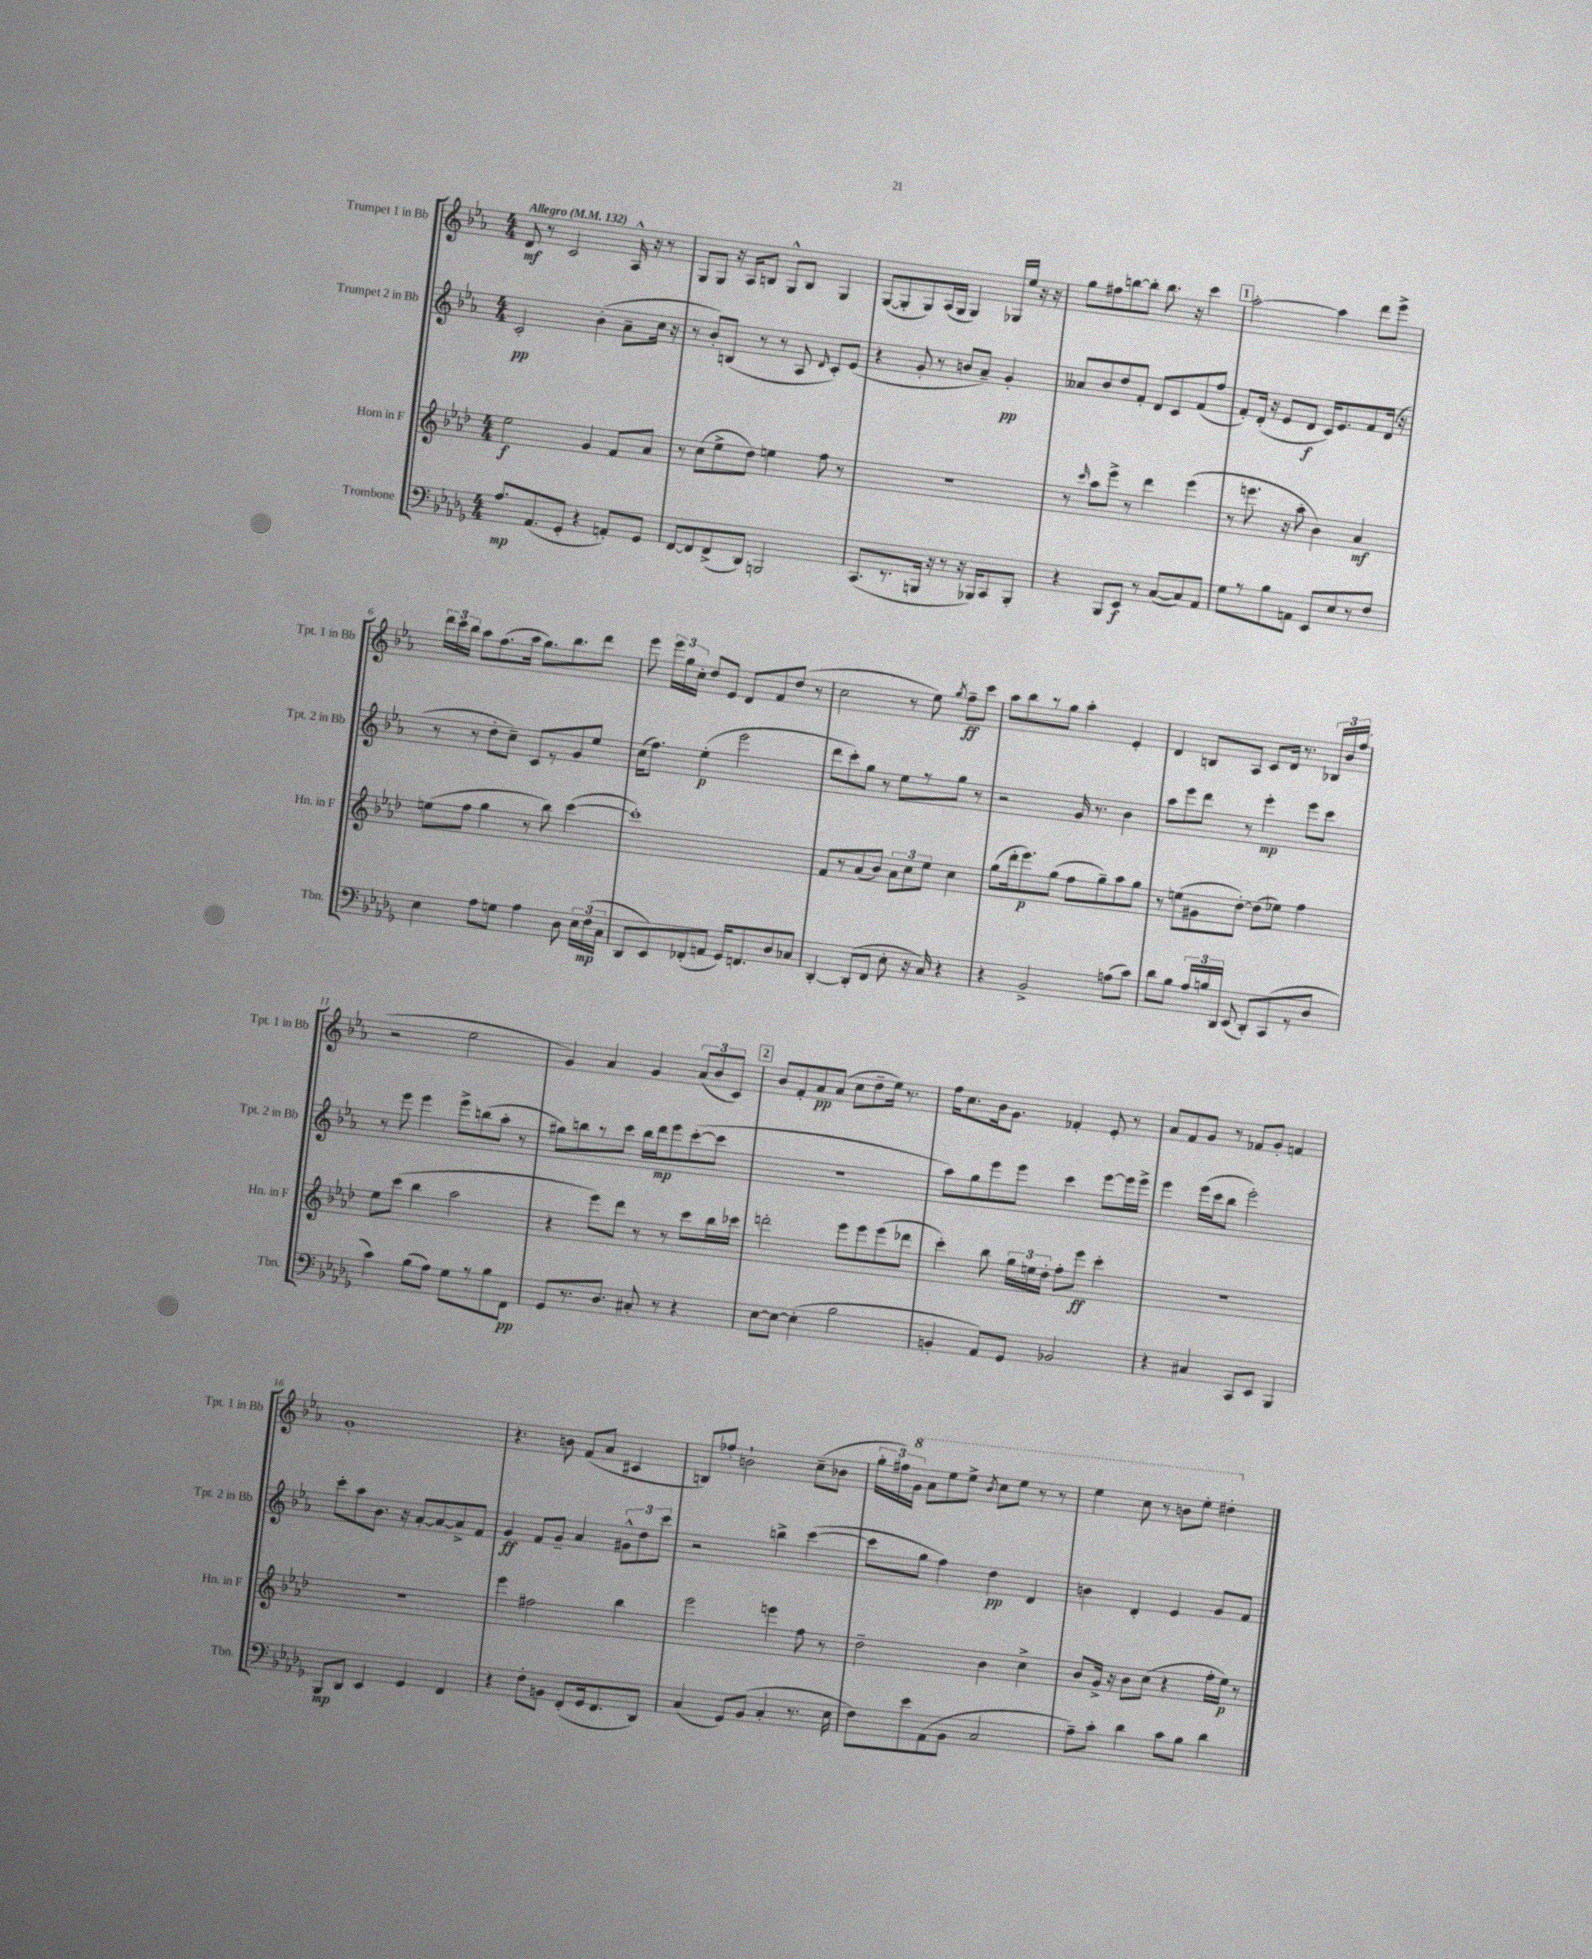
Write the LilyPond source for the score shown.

<<
\new StaffGroup <<
\new Staff = "s0" \with { instrumentName = "Trumpet 1 in Bb" shortInstrumentName = "Tpt. 1 in Bb" } {
    \clef treble \key ees \major \numericTimeSignature \time 4/4 \tempo "Allegro" 4 = 132
    \autoBeamOff d'8\mf r8 c'2 aes16-^ r16 r8 |
    g8[ g8] r16 aes16[ b8] g8[-^ b8] g4 |
    g8[~( g8-. g8) aes16( g16] g4) ges16[ ees''16] r16 r16 |
    g''8[ fis''8 b''8~ b''8]-. b''8. r16 c'''4 |
    \mark \markup { \box "1" } aes''2~-. aes''4 d'''8[ ees'''8]-> |
    \tuplet 3/2 { d'''16[ c'''16 bes''16] } aes''8[ f''8.( aes''16] g''8.[) bes''8. d'''8] |
    ees'''8 \tuplet 3/2 { ees'''16[ g''16 c''16]-. } d''8[ ees'8] d'8[ f'8 d''8]( r8 |
    c''2 r8 ees''8) \acciaccatura { g''8 } f''8[--\ff c'''8] |
    aes''8[ bes''8 r8 g''8] aes''4-. ees'4-. |
    d'4 b8[ aes8] c'8[ d'16] r8. \tuplet 3/2 { bes16[ bes'16 f''16]( } |
    r2 ees''2 |
    g'4) aes'4 g'4 \tuplet 3/2 { aes'8[( bes'8 c'8]) } |
    \mark \markup { \box "2" } bes'8[ f'8-. aes'8\pp aes'8]( c''8[ d''8-- ees''16]) r8. |
    f''16[ c''8. bes'16 g'8.] fes'4-. ees'8-. r8 |
    aes'8[ f'8 g'8] r8 fes'8[ g'8]-. f'4 |
    g'1-. |
    r4. b'8 f'8[( aes'8] cis'4 |
    b8[) fes''8]-. b'2-! c''8[--( bes'8] |
    \tuplet 3/2 { g''16[-. fis''16) \ottava #1 g''16] } aes''8[ ees'''8 ees'''8]-> \acciaccatura { bes''8 } c'''8[ ees'''8] r8 r8 |
    ees'''4 c'''8 r8 b''8[ ees'''8]-. dis'''4-. \ottava #0 \bar "|." |
}
\new Staff = "s1" \with { instrumentName = "Trumpet 2 in Bb" shortInstrumentName = "Tpt. 2 in Bb" } {
    \clef treble \key ees \major \numericTimeSignature \time 4/4
    \autoBeamOff c'2-.\pp bes'4-.( aes'8[-- c''16] r16 |
    r8 bes'8[-.) b8]( r8 r8 aes8 \grace { d'16 } c'8[-.) ees'8]( |
    r4 g'8-. r8 b'8[ aes'8]--) g'4-.\pp |
    aeses'8[ bes'8 d''8 f'8]-. d'8[ c'8 f'8( f''8] |
    \mark \markup { \box "1" } f'8[-.) d'16]-.( r16 ees'8[ d'8]\f c'16[) ees'8. f'8 d'16]( r16 |
    r8 r8 d''8[-. c''8]--) c'8[ r8 g'8 ees''8] |
    c''16[( f''8.]) ees''4-.\p( ees'''2 |
    d'''8[ c'''8-.) g''8] r8 ees''8[ r8 g''8] r8 |
    r2 g'16 r8. bes'4 |
    aes''8[ ees'''8 d'''8] r8 ees'''4-.\mp ees'''8[ c'''8] |
    r8 ees'''8 ees'''4 ees'''8[-> b''8( aes''8]-. r8 |
    gis''8[) b''8 r8 c'''8] b''16[ d'''16\mp ees'''8 c'''8~-.( c'''8] |
    \mark \markup { \box "2" } R1 |
    aes''8[) g''8 ees'''8 ees'''8] c'''4 ees'''8[~ ees'''16 ees'''16]-> |
    ees'''4 ees'''16[( c'''16 bes''8] ees'''2-.) |
    c'''8[-. aes''8 bes'8.] r16 aes'8[~-. aes'8~ aes'8-> f'8] |
    g'4\ff f'8[ g'8]-- aes'4 \tuplet 3/2 { gis'8[-^ d''8 c'''8] } |
    r2 b''4-> c'''4~( |
    c'''8[ g''8] f''4) d''4\pp d'4 |
    b'4 d'4-. ees'4 g'8[ f'8] \bar "|." |
}
\new Staff = "s2" \with { instrumentName = "Horn in F" shortInstrumentName = "Hn. in F" } {
    \clef treble \key aes \major \numericTimeSignature \time 4/4
    \autoBeamOff ees''2\f g'4 f'8[ aes'8] |
    r8 c''8[( ees''8-> des''8]) e''4 f''8 r8 |
    R1 |
    r8 \grace { c'''16 } aes''8[ ees'''8]-> r8 des'''4 ees'''4( |
    \mark \markup { \box "1" } r8 e'''8. r16 aes''8-. bes'4) aes'4\mf |
    e''8[( f''8] g''4 r8 bes''8) c'''4~( |
    c'''1-.) |
    f'8[ r8 aes'8( bes'8]) \tuplet 3/2 { aes'8[ c''8 ees''8] } c''4 |
    g''8[( des'''16-. ees'''8.\p) g''8]( f''8[ g''8--) aes''8 g''8] |
    r8 e''8[( gis'8 des''8]~-.) des''8[( ees''8]) f''4 |
    ees''8[ c'''8]( bes''4 aes''2 |
    r4 ees'''8[) des'''8] r8 r8 c'''8[ bes''16 ces'''16] |
    \mark \markup { \box "2" } d'''2-. ees'''8[ ees'''8 ees'''8( des'''8] |
    c'''4-.) bes''8 \tuplet 3/2 { g''16[ e''16 des''16]-. } f''8[-. ees'''8]\ff c'''4-. |
    R1 |
    R1 |
    ees'''4 fis''2 bes''4 |
    ees'''2 e'''4 f''8 r8 |
    des''2-- bes'4 c''4-> |
    bes'8[ g'16]-> r16 bes'8[ c''8]( r4 f''16[-. ees''16]\p) r8 \bar "|." |
}
\new Staff = "s3" \with { instrumentName = "Trombone" shortInstrumentName = "Tbn." } {
    \clef bass \key des \major \numericTimeSignature \time 4/4
    \autoBeamOff aes8.[\mp aes,8.( ges,8]-. r4 a,8[-.) ges,8] |
    f,8[~ f,8 f,8->( des,8]) b,,2 |
    c,8.[( r8. b,,16] r16 r8 r16 bes,,16[) c,8 bes,,8]-. |
    r4 bes,,8[ ees,8]\f r8 c8[~( c8) aes,8] |
    \mark \markup { \box "1" } ges8[ r8 bes8 a,8] ees,8[ ees8 r8 f8] |
    ees4 aes8[ g8] aes4 des8 \tuplet 3/2 { ees16[ f16\mp( c16] } |
    des,8[ ees,8) fes,8-.( a,8] ges,16[) f,8. des8 ces8] |
    des,4~-. des,8[-.( f,8] ees8-. r16 c16) r4 |
    r4 bes,2-> a8[( c'8]) |
    des'8[ bes8] \tuplet 3/2 { aes16[ b16 des,16] } ees,8( des,8[-.) c,8( r8 des8] |
    c'4) bes8[( aes8]) ges8[ r8 bes8 f,8]\pp |
    ges,8[ r8. des8.] cis8-. r8 r4 |
    \mark \markup { \box "2" } ees8[~ ees8]~ ees4-.( bes2 |
    b,4-. aes,8[) ges,8] bes,2 |
    r4 cis4 c,8[ ees,8] bes,,4 |
    bes,,8[\mp des,8] ees,4 ges,4 f,4 |
    r4 f8[-. b,8] f,8[-.( ges,16 f,8. des,8]) |
    c4( ges,8[) bes,8]( c4-. r8. ees16 |
    f8[) ees'8 aes,8( bes,8] c2 |
    aes8[--) c'8]-. des'4 c'8[ bes8] des'4 \bar "|." |
}
>>
>>
